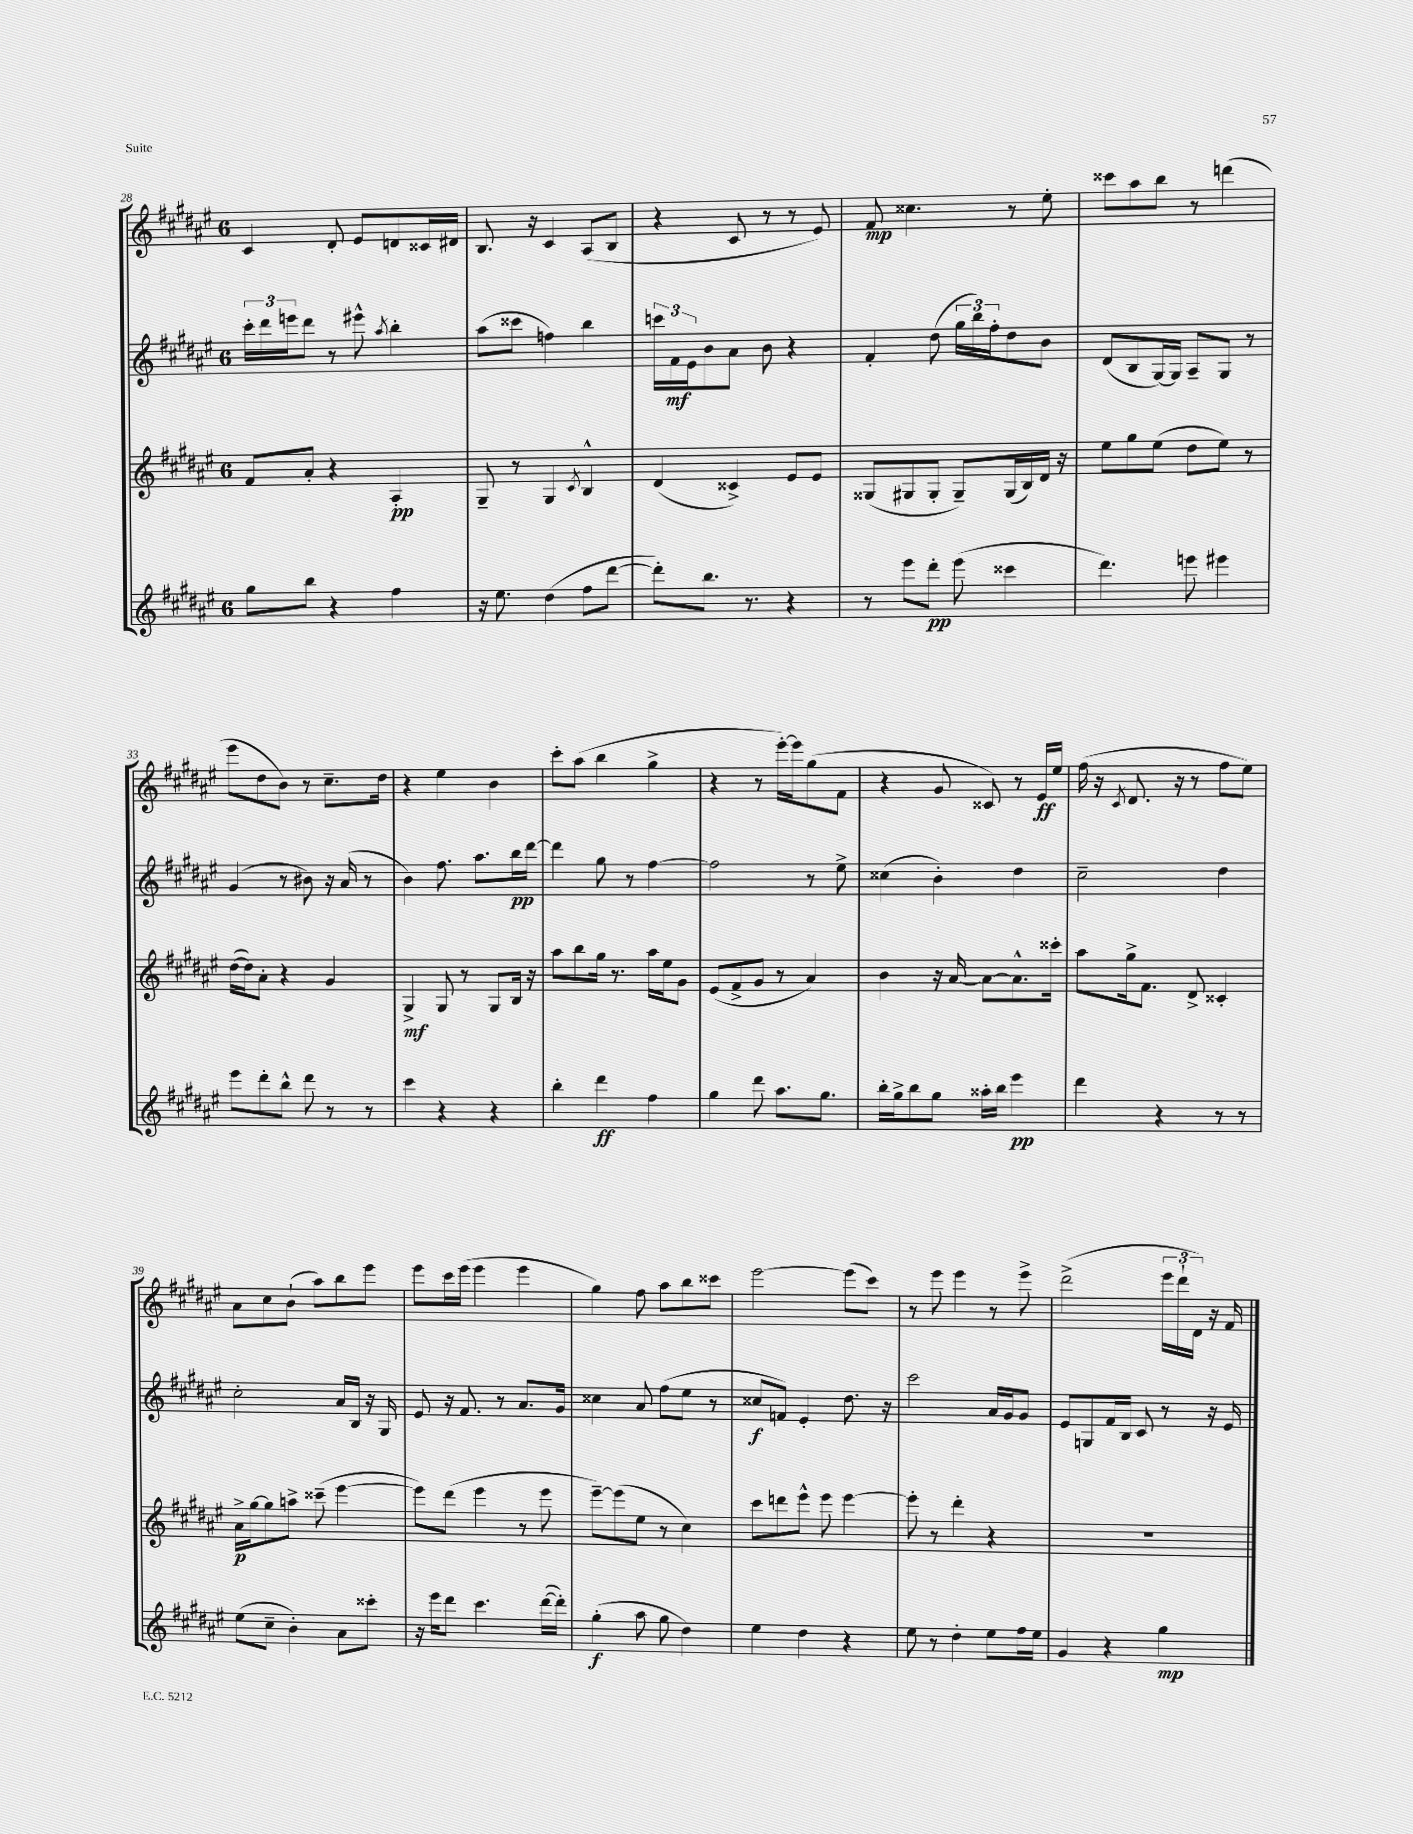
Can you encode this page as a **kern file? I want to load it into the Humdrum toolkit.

**kern	**dynam	**kern	**dynam	**kern	**dynam	**kern	**dynam
*part4	*part4	*part3	*part3	*part2	*part2	*part1	*part1
*staff4	*staff4	*staff3	*staff3	*staff2	*staff2	*staff1	*staff1
*clefG2	*	*clefG2	*	*clefG2	*	*clefG2	*
*k[f#c#g#d#a#e#]	*	*k[f#c#g#d#a#e#]	*	*k[f#c#g#d#a#e#]	*	*k[f#c#g#d#a#e#]	*
*M6/8	*	*M6/8	*	*M6/8	*	*M6/8	*
=28	=28	=28	=28	=28	=28	=28	=28
8gg#\L	.	8f#/L	.	24ccc#'\LL	.	4c#/	.
.	.	.	.	24ddd#\	.	.	.
.	.	.	.	24eeen\J	.	.	.
8bb\J	.	8a#'/J	.	8ddd#\J	.	.	.
4r	.	4r	.	8r	.	8d#'/	.
.	.	.	.	8eee#X^^\	.	8e#/L	.
.	.	.	.	8qaa#/	.	.	.
4ff#\	.	4A#'/	pp	4bb'\	.	8dn/	.
.	.	.	.	.	.	16c##X/L	.
.	.	.	.	.	.	16d#X/JJ	.
=29	=29	=29	=29	=29	=29	=29	=29
16r	.	8G#~/	.	(8aa#\L	.	8.B/	.
8.ee#\	.	.	.	.	.	.	.
.	.	8r	.	8ccc##X\J	.	.	.
.	.	.	.	.	.	16r	.
(4dd#\	.	4G#/	.	4ffn\)	.	4c#/	.
.	.	8qc#/	.	.	.	.	.
8ff#\L	.	4B^^/	.	4bb\	.	(8A#/L	.
[8ddd#\J	.	.	.	.	.	8B/J	.
=30	=30	=30	=30	=30	=30	=30	=30
8ddd#'\L])	.	(4d#/	.	24cccn\LL	.	4r	.
.	.	.	.	24f#\	mf	.	.
.	.	.	.	24e#\J	.	.	.
8.bb\J	.	.	.	8b\	.	.	.
.	.	4c##X^/)	.	8a#\J	.	8c#/	.
8.r	.	.	.	.	.	.	.
.	.	.	.	8b\	.	8r	.
4r	.	8e#/L	.	4r	.	8r	.
.	.	8e#/J	.	.	.	8e#/)	.
=31	=31	=31	=31	=31	=31	=31	=31
8r	.	(8G##X/L	.	4f#'/	.	8f#/	mp
8eee#\L	.	8G#X/	.	.	.	4.cc##X\	.
8ddd#'\J	pp	8G#'/J	.	(8dd#\	.	.	.
(8eee#\	.	8G#~/L)	.	24gg#\LL	.	.	.
.	.	.	.	24bb\)	.	.	.
.	.	.	.	24ff#'\J	.	.	.
4ccc##X\	.	(16G#/L	.	8dd#\	.	8r	.
.	.	16B/)	.	.	.	.	.
.	.	16d#/JJ	.	8b\J	.	8ee#'\	.
.	.	16r	.	.	.	.	.
=32	=32	=32	=32	=32	=32	=32	=32
4.ddd#\)	.	8ee#\L	.	(8d#/L	.	8ccc##X\L	.
.	.	8gg#\	.	8B/	.	8aa#\	.
.	.	(8ee#\J	.	[16G#/L)	.	8bb\J	.
.	.	.	.	16G#/JJ]	.	.	.
8eeen\	.	8dd#\L	.	8A#~/L	.	8r	.
4eee#X\	.	8ee#\J)	.	8G#/J	.	(4dddn\	.
.	.	8r	.	8r	.	.	.
!!LO:LB:g=z
=33	=33	=33	=33	=33	=33	=33	=33
8eee#\L	.	([16dd#\LL	.	(4g#/	.	8eee#\L	.
.	.	16dd#\J])	.	.	.	.	.
8ddd#'\	.	8a#'\J	.	.	.	8dd#\	.
8bb^^\J	.	4r	.	8r	.	8b\J)	.
8ddd#\	.	.	.	8b#X\)	.	8r	.
8r	.	4g#/	.	16r	.	8.cc#~\L	.
.	.	.	.	(16a#/	.	.	.
8r	.	.	.	8r	.	.	.
.	.	.	.	.	.	16dd#\Jk	.
=34	=34	=34	=34	=34	=34	=34	=34
4ccc#\	.	4G#^/	mf	4b\)	.	4r	.
4r	.	8G#/	.	8.ff#\	.	4ee#\	.
.	.	8r	.	.	.	.	.
.	.	.	.	8.aa#\L	.	.	.
4r	.	8G#/L	.	.	.	4b\	.
.	.	16B/Jk	.	16bb\L	pp	.	.
.	.	16r	.	[16ddd#\JJ	.	.	.
=35	=35	=35	=35	=35	=35	=35	=35
4bb'\	.	8aa#\L	.	4ddd#\]	.	8ccc#'\L	.
.	.	8bb\	.	.	.	(8aa#\J	.
4ddd#\	ff	16gg#\Jk	.	8gg#\	.	4bb\	.
.	.	8.r	.	.	.	.	.
.	.	.	.	8r	.	.	.
4ff#\	.	16aa#\LL	.	[4ff#\	.	4gg#^\	.
.	.	16ee#\J	.	.	.	.	.
.	.	8g#\J	.	.	.	.	.
=36	=36	=36	=36	=36	=36	=36	=36
4gg#\	.	(8e#/L	.	2ff#\]	.	4r	.
.	.	8f#^/	.	.	.	.	.
8ddd#\	.	8g#/J	.	.	.	8r	.
8.aa#\L	.	8r	.	.	.	[16eee#'\LL)	.
.	.	.	.	.	.	16eee#\J]	.
.	.	4a#/)	.	8r	.	(8gg#\	.
8.gg#\J	.	.	.	.	.	.	.
.	.	.	.	8ee#^\	.	8f#\J	.
=37	=37	=37	=37	=37	=37	=37	=37
16bb'\LL	.	4b\	.	(4cc##X\	.	4r	.
16gg#^\J	.	.	.	.	.	.	.
8bb\	.	.	.	.	.	.	.
8gg#\J	.	16r	.	4b'\)	.	8g#/	.
.	.	[16a#/	.	.	.	.	.
16aa##X'\LL	.	8a#\L_	.	.	.	8c##X/)	.
16bb\JJ	.	.	.	.	.	.	.
4eee#\	pp	8.a#^^\]	.	4dd#\	.	8r	.
.	.	.	.	.	.	16e#/LL	ff
.	.	16ccc##X'\Jk	.	.	.	16ee#/JJ	.
=38	=38	=38	=38	=38	=38	=38	=38
4ddd#\	.	8aa#\L	.	2cc#~\	.	(16ff#\	.
.	.	.	.	.	.	16r	.
.	.	.	.	.	.	8qc#/	.
.	.	16gg#^\k	.	.	.	8.d#/	.
.	.	8.f#\J	.	.	.	.	.
4r	.	.	.	.	.	.	.
.	.	.	.	.	.	16r	.
.	.	8d#^/	.	.	.	8r	.
8r	.	4c##X'/	.	4dd#\	.	8ff#\L	.
8r	.	.	.	.	.	8ee#\J)	.
!!LO:LB:g=z
=39	=39	=39	=39	=39	=39	=39	=39
(8ee#\L	.	16a#^\LL	p	2cc#'\	.	8a#\L	.
.	.	[16gg#\J	.	.	.	.	.
8cc#~\J	.	8gg#\]	.	.	.	8cc#\	.
4b'\)	.	8aan^\J	.	.	.	(8b`\J	.
.	.	(8ccc##X~\	.	.	.	8aa#\L)	.
8a#\L	.	[4eee#\	.	16a#/LL	.	8bb\	.
.	.	.	.	16B/JJ	.	.	.
8ccc##X'\J	.	.	.	16r	.	8eee#\J	.
.	.	.	.	16G#/	.	.	.
=40	=40	=40	=40	=40	=40	=40	=40
16r	.	8eee#\L])	.	8e#/	.	8eee#\L	.
16eee#\KL	.	.	.	.	.	.	.
8ddd#\J	.	(8ddd#\J	.	16r	.	16ccc#\L	.
.	.	.	.	8.f#/	.	(16eee#\JJ	.
4.ccc#\	.	4eee#\	.	.	.	4eee#\	.
.	.	.	.	8r	.	.	.
.	.	8r	.	8.a#/L	.	4eee#\	.
([16ddd#\LL	.	8eee#\	.	.	.	.	.
16ddd#'\JJ])	.	.	.	16g#/Jk	.	.	.
=41	=41	=41	=41	=41	=41	=41	=41
(4gg#'\	f	[8eee#~\L)	.	4cc##X\	.	4gg#\)	.
.	.	(8eee#\]	.	.	.	.	.
8aa#\	.	8ee#\J	.	8a#/	.	8ff#\	.
8gg#\	.	8r	.	(8ff#\L	.	8aa#\L	.
4dd#\)	.	4cc#\)	.	8ee#\J	.	8bb\	.
.	.	.	.	8r	.	8ccc##X\J	.
=42	=42	=42	=42	=42	=42	=42	=42
4ee#\	.	8ccc#\L	.	8cc##X/L	f	[2eee#\	.
.	.	8dddn\	.	8fn/J)	.	.	.
4dd#\	.	8eee#^^\J	.	4e#'/	.	.	.
.	.	8eee#\	.	.	.	.	.
4r	.	[4eee#\	.	8.dd#\	.	(8eee#\L]	.
.	.	.	.	.	.	8ccc#\J)	.
.	.	.	.	16r	.	.	.
=43	=43	=43	=43	=43	=43	=43	=43
8ee#\	.	8eee#'\]	.	2ccc#\	.	8r	.
8r	.	8r	.	.	.	8eee#\	.
4dd#'\	.	4ddd#'\	.	.	.	4eee#\	.
8ee#\L	.	4r	.	16a#/LL	.	8r	.
.	.	.	.	16g#/J	.	.	.
16ff#\L	.	.	.	8g#/J	.	8eee#^\	.
16ee#\JJ	.	.	.	.	.	.	.
=44	=44	=44	=44	=44	=44	=44	=44
4g#/	.	2.r	.	8e#/L	.	(2ddd#^\	.
.	.	.	.	8Gn/	.	.	.
4r	.	.	.	16f#/L	.	.	.
.	.	.	.	16B/JJ	.	.	.
.	.	.	.	8c#/	.	.	.
4gg#\	mp	.	.	8r	.	24eee#\LL	.
.	.	.	.	.	.	24ddd#`\	.
.	.	.	.	.	.	24d#\JJ)	.
.	.	.	.	16r	.	16r	.
.	.	.	.	16e#/	.	16f#/	.
==	==	==	==	==	==	==	==
*-	*-	*-	*-	*-	*-	*-	*-
